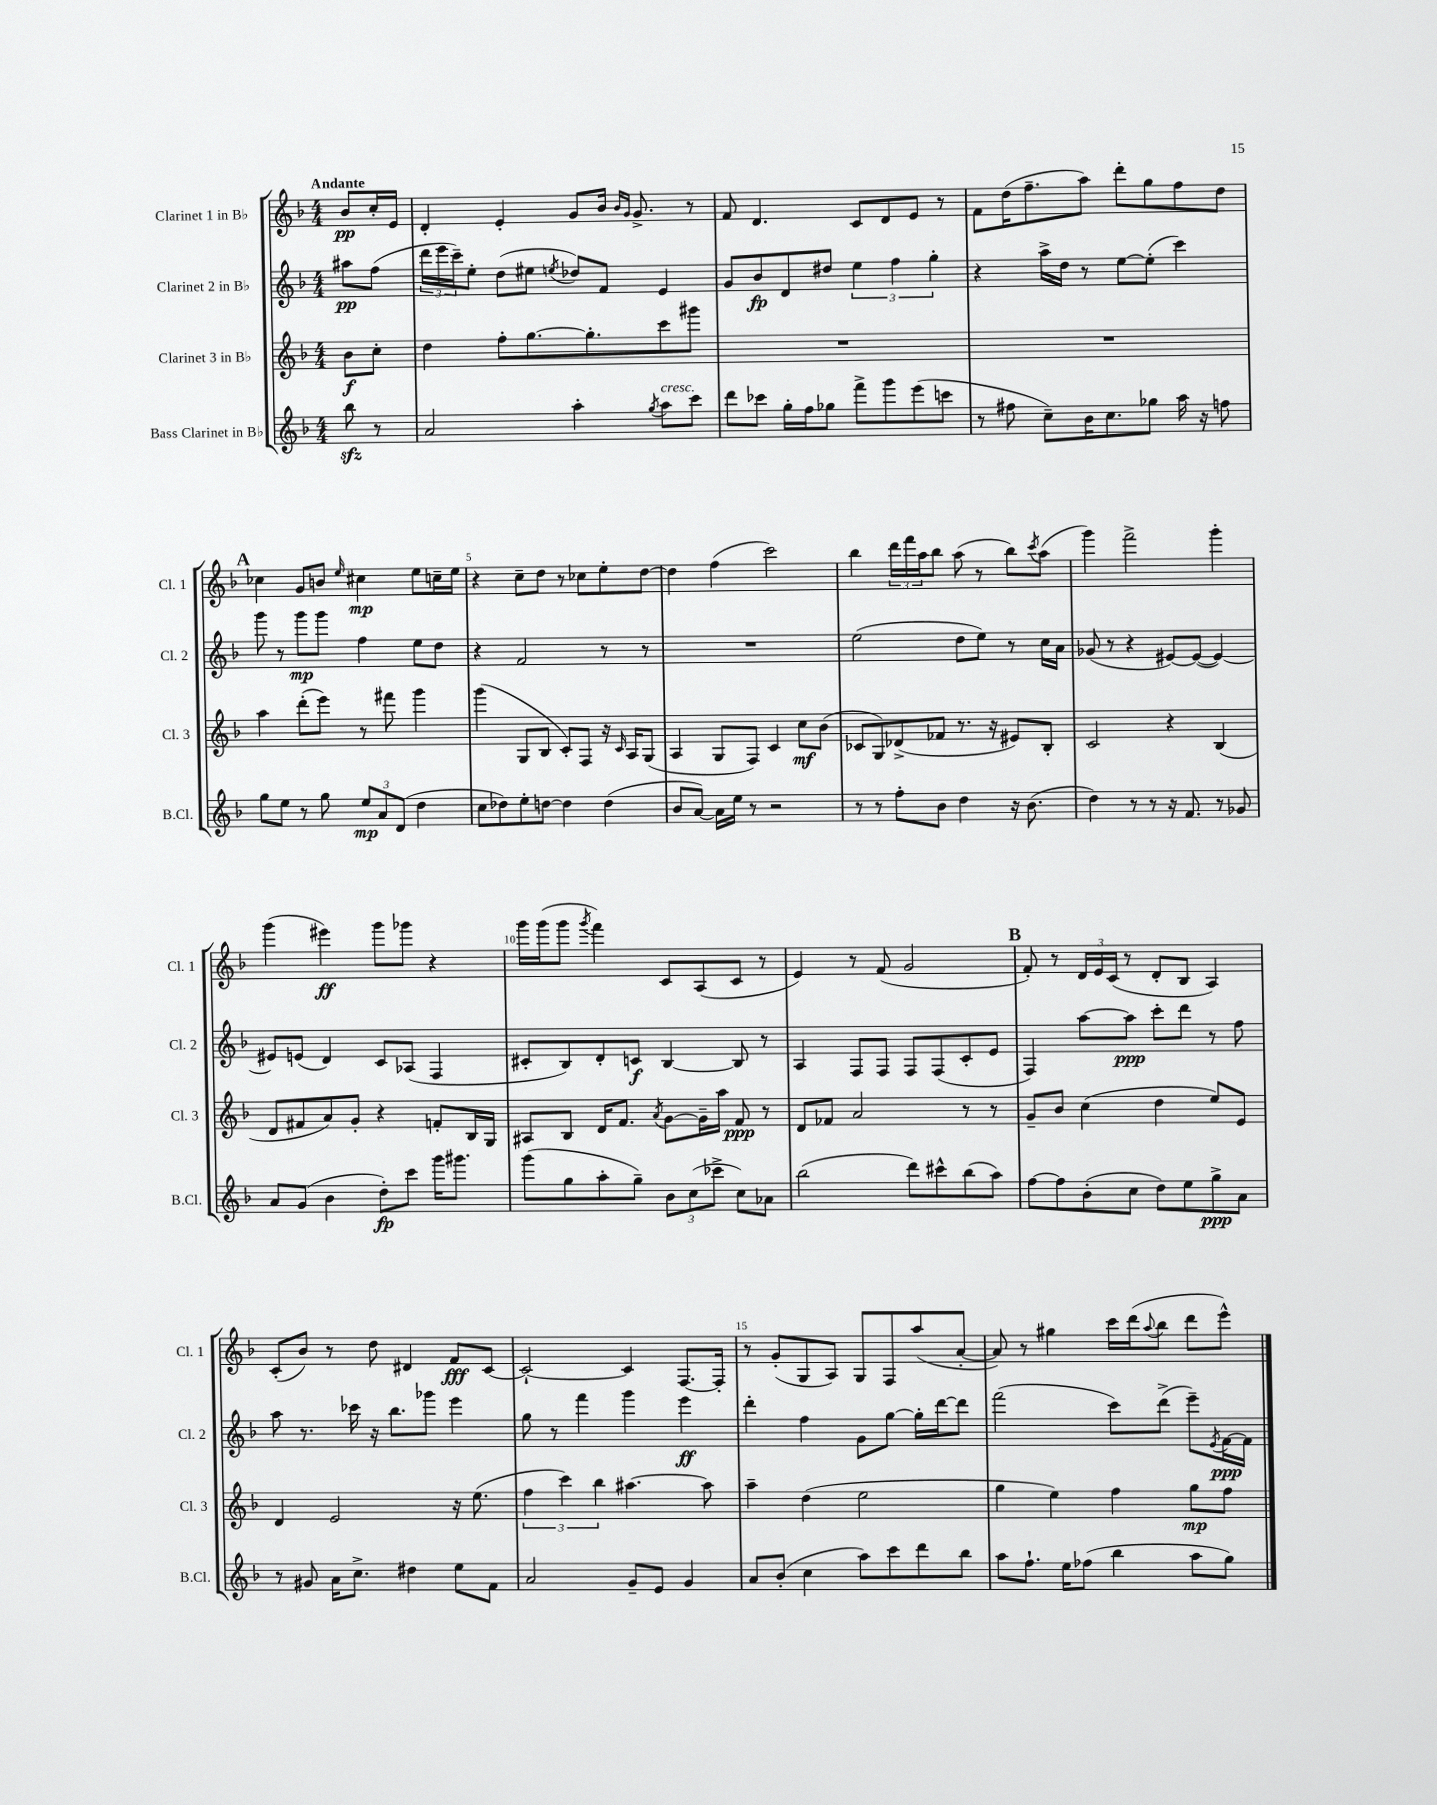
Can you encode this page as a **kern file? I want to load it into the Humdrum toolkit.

**kern	**kern	**kern	**kern
*staff4	*staff3	*staff2	*staff1
*clefG2	*clefG2	*clefG2	*clefG2
*k[b-]	*k[b-]	*k[b-]	*k[b-]
*M4/4	*M4/4	*M4/4	*M4/4
8bb-	8b-	8aa#	8b-
8r	8cc'	(8ff	16cc'
.	.	.	16e
=	=	=	=
2a	4dd	24ddd	4d'
.	.	24eee	.
.	.	24ccc~)	.
.	.	8ee'	.
.	8ff'	(8dd	4e'
.	[8.gg	8ee#	.
.	.	8qee	.
4aa'	.	8dd-)	8g
.	8.gg']	.	.
.	.	8f	16b-
.	.	.	16qqb-
.	.	.	16qqg
.	.	.	8.g^
8qgg	.	.	.
8aa	8ccc	4e	.
8ccc	8ggg#	.	8r
=	=	=	=
8ddd	1r	8g	8f
8ccc-	.	8b-	4.d
16gg'	.	8d	.
16ff	.	.	.
8gg-	.	8dd#	.
8fff^	.	6ee	8c
8ggg	.	.	8d
.	.	6ff	.
(8eee	.	.	8e
.	.	6gg'	.
8ccc	.	.	8r
=	=	=	=
8r	1r	4r	8f
8ff#	.	.	(16dd
.	.	.	8.ff~
8cc~)	.	16aa^	.
.	.	16dd	.
16b-	.	8r	8aa)
8.cc	.	.	.
.	.	[8ee	8ddd'
8gg-	.	(8ee']	8gg
16aa	.	4ccc)	8ff
16r	.	.	.
8ff	.	.	8dd
=	=	=	=
8gg	4aa	8ggg	4cc-
8ee	.	8r	.
8r	(8ddd'	8ggg	8g
8gg	8eee)	8ggg	8b
.	.	.	16qqee
12ee	8r	4ff	4cc#
12a	.	.	.
.	8fff#	.	.
(12d	.	.	.
4dd	4ggg	8ee	8ee
.	.	8dd	16cc~
.	.	.	16ee
=	=	=	=
8cc	(4ggg	4r	4r
8dd-)	.	.	.
8ee'	8G	2f	8cc~
[8dd	8B-	.	8dd
4dd]	8c')	.	8r
.	8F	.	8cc-
(4dd	16r	8r	8ee'
.	16qqc	.	.
.	16A	.	.
.	(8G	8r	[8dd
=	=	=	=
8b-	4A	1r	4dd]
[8a)	.	.	.
16a]	8G	.	(4ff
16ee	.	.	.
8r	8F)	.	.
2r	4c	.	2ccc)
.	8cc	.	.
.	(8b-	.	.
=	=	=	=
8r	8c-	(2ee	4bb-
8r	8G)	.	.
8ff'	(8d-^	.	24ddd
.	.	.	24fff
.	.	.	24aa
8b-	8f-	.	8bb-
4dd	8.r	8dd	(8aa
.	.	8ee)	8r
.	16r	.	.
16r	8e#)	8r	8bb-)
(8.b-	.	.	.
.	.	.	8qccc
.	8B-'	16cc	(8aa
.	.	16a	.
=	=	=	=
4dd)	2c	(8g-	4ggg)
.	.	8r	.
8r	.	4r	2fff^
8r	.	.	.
16r	4r	[8e#)	.
8.f	.	.	.
.	.	(8e#_	.
8r	(4B-	4e#_)	4ggg'
8g-	.	.	.
=	=	=	=
8a	8d	8e#]	(4ggg
(8g	8f#	(8e	.
4b-	8a)	4d)	4eee#)
.	8g'	.	.
8dd')	4r	8c	8ggg
8ccc	.	(8A-	8ggg-
16ggg	8f'	4F	4r
8.ggg#	.	.	.
.	16B-	.	.
.	16G	.	.
=	=	=	=
(8ggg	8A#	8c#'	16ggg
.	.	.	(16ggg
8gg	8B-	8B-)	8ggg
.	.	.	8qggg
8aa'	16d	8d'	4fff)
.	8.f	.	.
8gg~)	.	8c	.
.	8qa	.	.
12b-	[8g	[4B-	8c
(12cc	.	.	.
.	16g~]	.	(8A
12ccc-^	.	.	.
.	16aa	.	.
8cc)	8f	8B-]	8c
8a-	8r	8r	8r
=	=	=	=
(2bb-	8d	4A	4e)
.	8f-	.	.
.	2a	8F	8r
.	.	8F	(8f
8ddd)	.	8F	2g
8ccc#^^	.	(8F	.
(8bb-	8r	8c'	.
8aa)	8r	8e	.
=	=	=	=
[8ff	8g~	4F)	8f')
8ff]	8b-	.	8r
(8b-'	(4cc	[8aa	24d
.	.	.	24e
.	.	.	(24c
8cc	.	8aa]	8r
8dd)	4dd	8ccc'	8d'
8ee	.	8ddd	8B-
8gg^	8ee)	8r	4A)
8a	8e	8ff	.
=	=	=	=
8r	4d	8aa	(8c'
8g#	.	8.r	8b-)
16a	2e	.	8r
8.cc^	.	16ccc-	.
.	.	16r	8dd
.	.	8.bb-	.
4dd#	.	.	4d#
.	.	8ggg-	.
8ee	16r	4eee	8f
.	(8.ee	.	.
8f	.	.	[8c
=	=	=	=
2a	6ff	8gg	2c`_
.	.	8r	.
.	6ccc)	.	.
.	.	4fff	.
.	6bb-	.	.
8g~	[4.aa#	4ggg	4c]
8e	.	.	.
4g	.	4eee	[8.F
.	8aa#]	.	.
.	.	.	16F']
=	=	=	=
8a	4aa~	4ddd'	8r
(8b-'	.	.	(8g'
4cc	(4dd	4ff	8G
.	.	.	8A)
8aa)	2ee	8g	8G
8ccc	.	[8gg	8F
8ddd	.	16gg']	(8aa
.	.	[16ddd	.
8bb-	.	8ddd]	[8a'
=	=	=	=
8aa	4gg	(2fff	8a])
8.ff`	.	.	8r
.	4ee)	.	4gg#
16ee	.	.	.
(8ff-	.	.	.
4bb-	4ff	8ccc)	16ccc
.	.	.	(16ddd
.	.	.	8qqaa
.	.	(8ddd^	8bb-
8aa	8gg	8eee~)	8ddd
.	.	8qe	.
8gg)	8ff	[16f	8eee^^)
.	.	16f]	.
==	==	==	==
*-	*-	*-	*-
